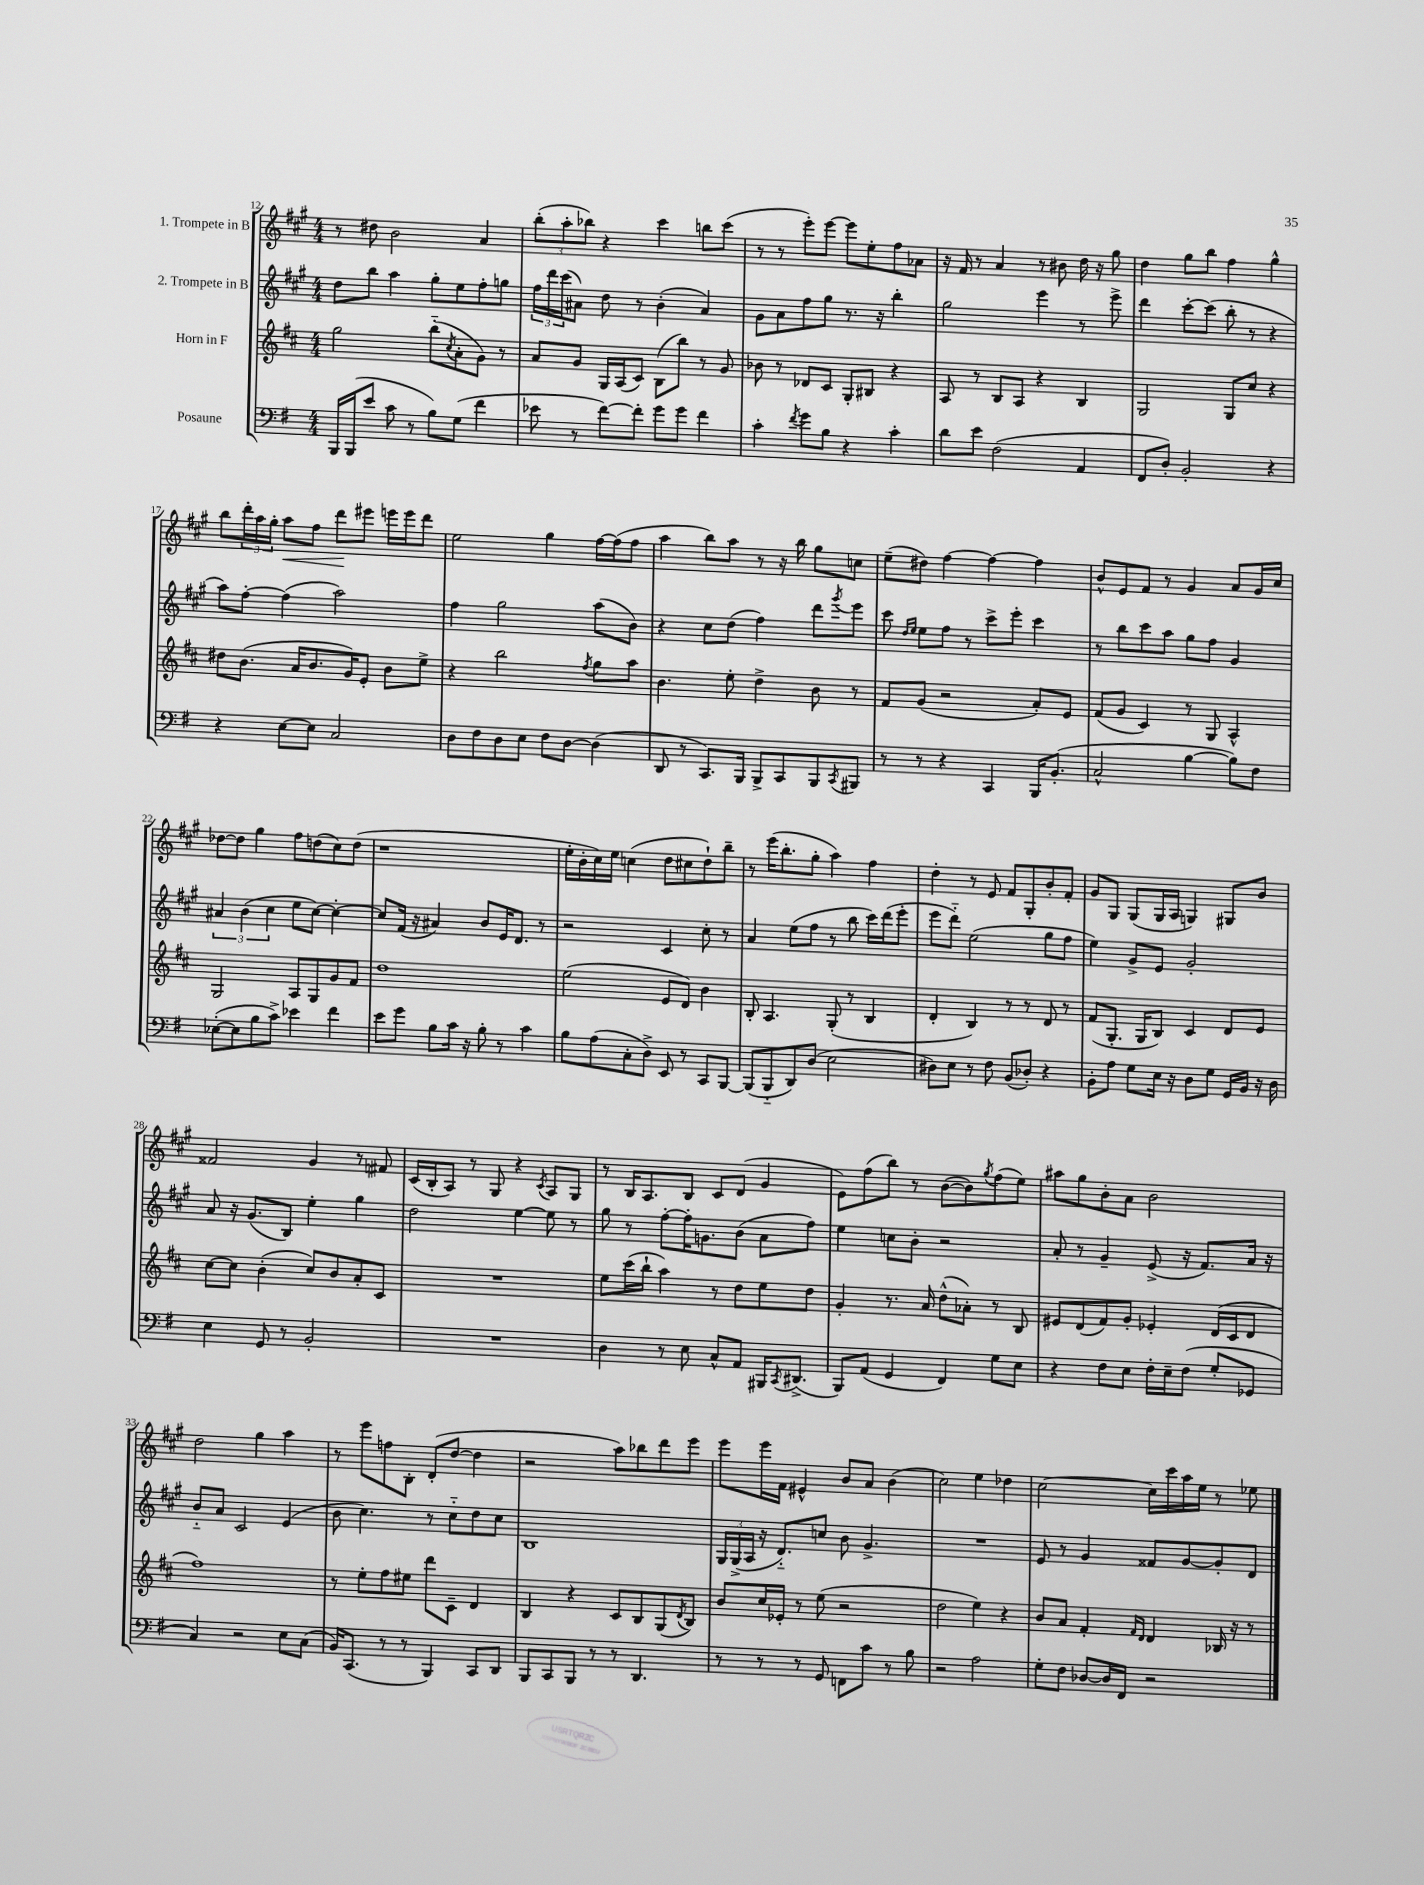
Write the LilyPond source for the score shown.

<<
\new StaffGroup <<
\new Staff = "s0" \with { instrumentName = "1. Trompete in B" } {
    \clef treble \key a \major \numericTimeSignature \time 4/4
    r8 dis''8 b'2 a'4 |
    \tuplet 3/2 { b''8-.( a''8-. bes''8) } r4 cis'''4 b''8 cis'''8( |
    r8 r8 e'''8-.) e'''8~ e'''8 e''8-. fis''8 aes'8 |
    r16 fis'16 r8 a'4 r8 bis'8 d''16 r16 gis''8 |
    d''4 gis''8 b''8 fis''4 gis''4-^ |
    b''8 \tuplet 3/2 { d'''16-. a''16 gis''16-. } a''8\< fis''8 d'''8\! eis'''8 e'''16 e'''16 d'''8 |
    e''2 gis''4 fis''16~ fis''16( fis''8 |
    a''4 b''8) a''8 r8 r16 b''16 gis''8 c''8 |
    e''8--( dis''8) fis''4~ fis''4~ fis''4 |
    b'8-^ e'8 fis'8 r8 gis'4 a'8 gis'16 cis''16 |
    des''8~ des''8 gis''4 fis''8 d''8( cis''8) d''8( |
    r1 |
    e''16-. b'16-. cis''16) e''16 c''4( d''8 cis''8 d''8-!) b''8-- |
    r8 e'''16( b''8.-. gis''8-. a''4) fis''4 |
    d''4-. r8 e'8 fis'8 gis8-. b'8-. fis'8-. |
    gis'8 gis8 gis8( gis16 a16 g4) gis8 b'8 |
    fisis'2 gis'4 r8 fis'8 |
    cis'16( b16-. a8) r8 gis8 r4 \acciaccatura { cis'8 } a8 gis8 |
    r8 b16 a8. b8 cis'8 d'8( gis'4 |
    e'8) fis''8( b''8) r8 b'8~( b'8) \acciaccatura { gis''8 } fis''8( e''8) |
    ais''8 gis''8 b'8-. a'8 b'2 |
    d''2 gis''4 a''4 |
    r8 e'''8 f''8 b8-. d'8-.( d''8~ d''4 |
    r2 a''8) bes''8 d'''8 e'''8 |
    e'''8 e'''16 fis'16 eis'4-^ b'8 a'8 b'4( |
    cis''2) e''4 des''4 |
    cis''2~ cis''16 cis'''16 a''16 e''16 r8 ees''8 \bar "|." |
}
\new Staff = "s1" \with { instrumentName = "2. Trompete in B" } {
    \clef treble \key a \major \numericTimeSignature \time 4/4
    d''8 b''8 a''4 gis''8-. e''8 fis''8-. g''8 |
    \tuplet 3/2 { fis''16 d'''16 cis'''16( } ais'8) d''8 r8 b'4-.( ais'4) |
    gis'8 a'8 fis''8 gis''8 r8. r16 b''4-. |
    gis''2 e'''4 r8 e'''8-> |
    d'''4 cis'''8~-. cis'''8( b''8-. r8 r4 |
    a''8) fis''8~-. fis''4( a''2) |
    fis''4 gis''2 a''8( b'8) |
    r4 cis''8 d''8( fis''4) d'''8 \acciaccatura { gis'''8 } e'''8 |
    cis'''8 \grace { d''16 e''16 } e''8 fis''8 r8 cis'''8-> e'''8-. cis'''4 |
    r8 b''8 cis'''8 a''8 gis''8 fis''8 gis'4 |
    \tuplet 3/2 { ais'4 b'4( cis''4 } e''8 cis''8~) cis''4~-. |
    cis''8 fis'16( r16 ais'4) b'8 e'16 d'8. r8 |
    r2 cis'4 cis''8-. r8 |
    a'4 e''8( fis''8 r8 b''8 cis'''16) d'''16( e'''8-. |
    e'''8 d'''8-_) e''2( gis''8 fis''8 |
    e''4) gis'8-> e'8 gis'2-. |
    a'8 r16 gis'8.( b8) e''4-. gis''4 |
    d''2 e''4~ e''8 r8 |
    gis''8 r8 fis''8~-. fis''16-. g'8. b'8( a'8 fis''8) |
    e''4 c''8 b'8-. r2 |
    a'8-. r8 gis'4-- e'8->( r16 fis'8.) a'16 r16 |
    b'8-_ a'8 cis'2 e'4( |
    b'8 cis''4.) r8 cis''8-_ d''8 cis''8 |
    b1 |
    \tuplet 3/2 { gis16 gis16->( a16 } r16 d'8.-_) c''8 b'8 gis'4.-> |
    R1 |
    e'8 r8 gis'4 fisis'8 gis'8~ gis'8-. d'8 \bar "|." |
}
\new Staff = "s2" \with { instrumentName = "Horn in F" } {
    \clef treble \key d \major \numericTimeSignature \time 4/4
    g''2 b''8-_( \acciaccatura { cis''8 } a'8-. g'8) r8 |
    a'8 g'8 g16 a16( cis'8) b8( b''8) r8 g'8 |
    bes'8 r8 des'8 cis'8 g8-. bis8 r4 |
    a8 r8 b8 a8 r4 b4 |
    g2 g8 cis''8 r4 |
    dis''8 b'8.( a'16 b'8. g'16) e'8-. b'8 e''8-> |
    r4 b''2 \acciaccatura { fis''8 } g''8 a''8 |
    b'4. e''8-. d''4-> b'8 r8 |
    fis'8 g'8( r2 a'8-.) e'8 |
    fis'8( g'8 cis'4) r8 g8 a4-^ |
    g2 a8 g8 g'8 fis'8 |
    d''1 |
    e''2( e'8 d'8) b'4 |
    b8-. a4. g8-.( r8 b4 |
    d'4-. b4) r8 r8 d'8 r8 |
    fis'8( g8.-. g16 b8) cis'4 d'8 e'8 |
    cis''8~ cis''8 b'4-.( cis''8) b'8 a'8-. cis'8 |
    R1 |
    e''8 cis'''16( b''16-! a''4) r8 d''8 e''8 d''8 |
    g'4-. r8. a'16 d''8-^( aes'8-.) r8 b8 |
    eis'8 d'8( fis'8) g'8-. ees'4-. d'16( cis'16 d'8 |
    fis''1) |
    r8 e''8-. fis''8 eis''8 d'''8 cis'8-- d'4 |
    b4 r4 cis'8 b8 g8( \acciaccatura { d'8 } b8) |
    b'8 cis''16 ees'16-. r8 e''8( r2 |
    d''2 e''4) r4 |
    b'8 a'8 fis'4-. \grace { fis'16 d'16 } d'4 bes16 r16 r8 \bar "|." |
}
\new Staff = "s3" \with { instrumentName = "Posaune" } {
    \clef bass \key g \major \numericTimeSignature \time 4/4
    b,,16 b,,16( e'8 c'8 r8 b8) g8( fis'4 |
    ees'8 r8 fis'8~) fis'8-. g'8 g'8 fis'4 |
    c'4-. \acciaccatura { fis'8 } g'8 b8 r4 c'4-. |
    d'8 e'8 fis2( a,4 |
    fis,8 d8-.) b,2-. r4 |
    r4 e8~ e8 c2 |
    d8 fis8 d8 e8 fis8 d8~ d4( |
    d,8 r8 c,8.) b,,16 b,,8-> c,8 b,,8 \acciaccatura { c,8 } bis,,8 |
    r8 r8 r4 c,4 b,,16 b,8.-.( |
    c2-^ b4~ b8) fis8 |
    ees8~-.( ees8 b8 c'8->) ees'4 fis'4 |
    e'8 g'8 b8 c'16 r16 b8-. r8 c'4 |
    b8 a8( c8-. d8->) e,8 r8 c,8 b,,8~ |
    b,,8( b,,8-_ d,8) d8( e2 |
    dis8) e8 r8 fis8 b,8( des8-.) r4 |
    b,8-. a8 g8 e16 r16 d8 g8 g,16 b,16 r16 d16 |
    e4 g,8 r8 b,2-. |
    R1 |
    d4 r8 e8 c8-^ a,8 bis,,16 \acciaccatura { c,8 } dis,8.->( |
    b,,8) a,8( g,4 fis,4) g8 e8 |
    r4 fis8 e8 fis16-. e16-- fis8( g8-. ges,8 |
    c4) r2 e8 c8( |
    b,16) c,8.( r8 r8 b,,4) c,8 d,8 |
    b,,8 c,8 b,,8 r8 r8 d,4. |
    r8 r8 r8 g,8 f,8 c'8 r8 b8 |
    r2 a2 |
    g8-. fis8 des8~ des16 fis,16 r2 \bar "|." |
}
>>
>>
\layout { \context { \Score currentBarNumber = #12 } }
